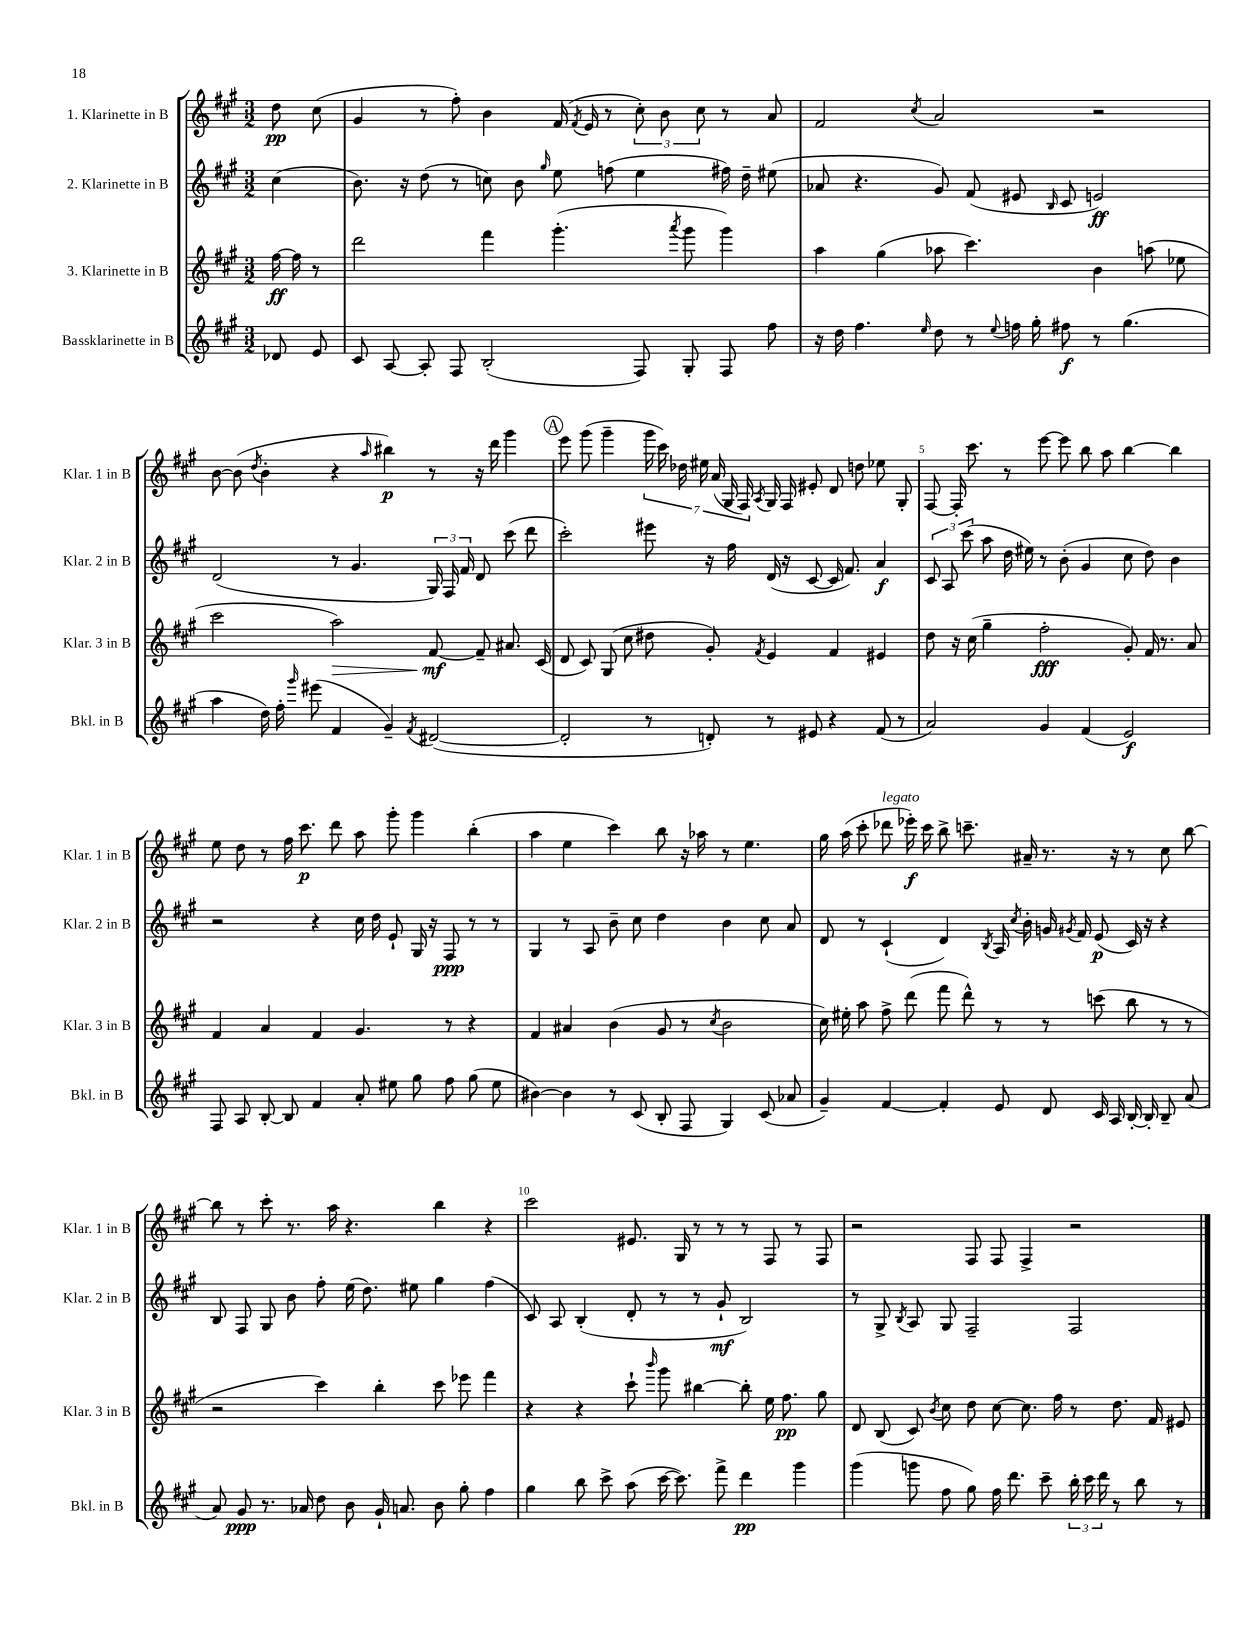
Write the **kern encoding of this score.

**kern	**dynam	**kern	**dynam	**kern	**dynam	**kern	**dynam
*part4	*part4	*part3	*part3	*part2	*part2	*part1	*part1
*staff4	*staff4	*staff3	*staff3	*staff2	*staff2	*staff1	*staff1
*I"Bassklarinette in B	*	*I"3. Klarinette in B	*	*I"2. Klarinette in B	*	*I"1. Klarinette in B	*
*I'Bkl. in B	*	*I'Klar. 3 in B	*	*I'Klar. 2 in B	*	*I'Klar. 1 in B	*
*clefG2	*	*clefG2	*	*clefG2	*	*clefG2	*
*k[f#c#g#]	*	*k[f#c#g#]	*	*k[f#c#g#]	*	*k[f#c#g#]	*
*M3/2	*	*M3/2	*	*M3/2	*	*M3/2	*
=	=	=	=	=	=	=	=
8d-X/	.	[16ff#\	ff	(4cc#\	.	8dd\	pp
.	.	16ff#\]	.	.	.	.	.
8e/	.	8r	.	.	.	(8cc#\	.
=1	=1	=1	=1	=1	=1	=1	=1
8c#/	.	2ddd\	.	8.b\)	.	4g#/	.
[8A/	.	.	.	.	.	.	.
.	.	.	.	16r	.	.	.
8A'/]	.	.	.	(8dd\	.	8r	.
8F#/	.	.	.	8r	.	8ff#'\)	.
(2B'/	.	4fff#\	.	8ccn\)	.	4b\	.
.	.	.	.	8b\	.	.	.
.	.	.	.	16qqgg#/	.	.	.
.	.	(4.ggg#'\	.	8ee\	.	(16f#/	.
.	.	.	.	.	.	8qf#/	.
.	.	.	.	.	.	16e/	.
.	.	.	.	(8ffn\	.	8r	.
8F#/)	.	.	.	4ee\	.	12cc#'\)	.
.	.	.	.	.	.	12b\	.
.	.	8qaaa/	.	.	.	.	.
8G#'/	.	8ggg#\	.	.	.	.	.
.	.	.	.	.	.	12cc#\	.
8F#/	.	4ggg#\)	.	16ff#X\)	.	8r	.
.	.	.	.	16dd~\	.	.	.
8ff#\	.	.	.	(8ee#X\	.	8a/	.
=2	=2	=2	=2	=2	=2	=2	=2
16r	.	4aa\	.	8a-X/	.	2f#/	.
16dd\	.	.	.	.	.	.	.
4.ff#\	.	.	.	4.r	.	.	.
.	.	(4gg#\	.	.	.	.	.
16qqee/	.	.	.	.	.	8qcc#/	.
8dd\	.	8aa-X\	.	8g#/)	.	2a/	.
8r	.	4.ccc#\)	.	(8f#/	.	.	.
8qqee/	.	.	.	.	.	.	.
16ffn\	.	.	.	8e#X/	.	.	.
16gg#'\	.	.	.	.	.	.	.
.	.	.	.	16qqB/	.	.	.
8ff#X\	f	.	.	8c#/	.	.	.
8r	.	4b\	.	2en/)	ff	2r	.
(4.gg#\	.	.	.	.	.	.	.
.	.	(8aan\	.	.	.	.	.
.	.	8ee-X\	.	.	.	.	.
!!LO:LB:g=z
=3	=3	=3	=3	=3	=3	=3	=3
4aa\	.	2ccc#\	.	(2d/	.	[8b\	.
.	.	.	.	.	.	(8b\]	.
.	.	.	.	.	.	8qdd/	.
16dd\)	.	.	.	.	.	4b'\	.
16ff#'\	.	.	.	.	.	.	.
16qqggg#/	.	.	.	.	.	.	.
(8eee#X\	.	.	.	.	.	.	.
!	!	!	!LO:HP:b	!	!	!	!
4f#/	.	2aa\)	>	8r	.	4r	.
.	.	.	.	4.g#/	.	.	.
.	.	.	.	.	.	16qqaa/	.
4g#~/)	.	.	.	.	.	4bb#X\)	p
8qf#/	.	.	.	.	.	.	.
([2d#X/	.	[8f#/	mf	24G#/)	.	8r	.
.	.	.	.	24F#/	.	.	.
.	.	.	.	24f#/	.	.	.
.	.	8f#~/]	]	8d/	.	16r	.
.	.	.	.	.	.	16ddd\	.
.	.	8.a#X/	.	(8ccc#\	.	4ggg#\	.
.	.	.	.	8ddd\	.	.	.
.	.	(16c#/	.	.	.	.	.
!!LO:REH:place=s1:t=A
=4	=4	=4	=4	=4	=4	=4	=4
2d#'/]	.	8d/	.	2ccc#'\)	.	8eee\	.
.	.	8c#/)	.	.	.	(8ggg#\	.
.	.	(8G#/	.	.	.	4ggg#~\	.
.	.	8cc#\	.	.	.	.	.
8r	.	8dd#X\	.	8eee#X\	.	28ggg#\	.
.	.	.	.	.	.	28ccc#\)	.
.	.	.	.	.	.	28dd-X\	.
.	.	.	.	.	.	28ee#X\	.
8dn'/)	.	8g#'/)	.	16r	.	.	.
.	.	.	.	.	.	(28a/	.
.	.	.	.	.	.	28G#/	.
.	.	.	.	16ff#\	.	.	.
.	.	.	.	.	.	28F#/)	.
.	.	8qf#/	.	.	.	8qA/	.
8r	.	4e/	.	(16d/	.	16G#/	.
.	.	.	.	16r	.	16F#/	.
8e#X/	.	.	.	[8c#/	.	8e#X'/	.
4r	.	4f#/	.	16c#/]	.	8d/	.
.	.	.	.	8.f#/)	.	.	.
.	.	.	.	.	.	8ddn\	.
(8f#/	.	4e#X/	.	4a/	f	8ee-X\	.
8r	.	.	.	.	.	8G#'/	.
=5	=5	=5	=5	=5	=5	=5	=5
2a/)	.	8dd\	.	12c#/	.	[8F#/	.
.	.	.	.	12A/	.	.	.
.	.	16r	.	.	.	16F#'/]	.
.	.	.	.	(12ccc#\	.	.	.
.	.	(16cc#\	.	.	.	8.ccc#\	.
.	.	4gg#~\	.	8aa\	.	.	.
.	.	.	.	16dd\	.	8r	.
.	.	.	.	16ee#X\)	.	.	.
4g#/	.	2ff#'\	fff	8r	.	[8eee\	.
.	.	.	.	(8b'\	.	8eee\]	.
(4f#/	.	.	.	4g#/	.	8bb\	.
.	.	.	.	.	.	8aa\	.
2e/)	f	8g#'/)	.	8cc#\	.	[4bb\	.
.	.	16f#/	.	8dd\)	.	.	.
.	.	8.r	.	.	.	.	.
.	.	.	.	4b\	.	4bb\]	.
.	.	8a/	.	.	.	.	.
!!LO:LB:g=z
=6	=6	=6	=6	=6	=6	=6	=6
8F#/	.	4f#/	.	2r	.	8ee\	.
8A/	.	.	.	.	.	8dd\	.
[8B'/	.	4a/	.	.	.	8r	.
8B/]	.	.	.	.	.	16ff#\	.
.	.	.	.	.	.	8.ccc#\	p
4f#/	.	4f#/	.	4r	.	.	.
.	.	.	.	.	.	8ddd\	.
8a'/	.	4.g#/	.	16cc#\	.	8aa\	.
.	.	.	.	16dd\	.	.	.
8ee#X\	.	.	.	8e`/	.	8ggg#'\	.
8gg#\	.	.	.	16G#/	.	4ggg#\	.
.	.	.	.	16r	.	.	.
8ff#\	.	8r	.	8F#/	ppp	.	.
(8gg#\	.	4r	.	8r	.	(4bb'\	.
8ee#\	.	.	.	8r	.	.	.
=7	=7	=7	=7	=7	=7	=7	=7
[4b#X\)	.	4f#/	.	4G#/	.	4aa\	.
4b#\]	.	4a#X/	.	8r	.	4ee\	.
.	.	.	.	8A/	.	.	.
8r	.	(4b\	.	8b~\	.	4ccc#\)	.
(8c#/	.	.	.	8cc#\	.	.	.
8B'/	.	8g#/	.	4dd\	.	8bb\	.
8F#/	.	8r	.	.	.	16r	.
.	.	.	.	.	.	16aa-X\	.
.	.	8qcc#/	.	.	.	.	.
4G#/)	.	2b\	.	4b\	.	8r	.
.	.	.	.	.	.	4.ee\	.
(8c#/	.	.	.	8cc#\	.	.	.
8a-X/	.	.	.	8a/	.	.	.
=8	=8	=8	=8	=8	=8	=8	=8
4g#~/)	.	16cc#\)	.	8d/	.	16gg#\	.
.	.	16ee#X'\	.	.	.	(16aa\	.
.	.	8aa\	.	8r	.	8ccc#'\	.
!	!	!	!	!	!	!LO:TX:a:i:t=legato	!
[4f#/	.	8ff#^\	.	(4c#`/	.	8ddd-X\	.
.	.	(8ddd\	.	.	.	16eee-X'\)	f
.	.	.	.	.	.	16ccc#\	.
4f#'/]	.	8fff#\	.	4d/)	.	8bb^\	.
.	.	8ddd^^\)	.	.	.	8.cccn~\	.
.	.	.	.	8qB/	.	.	.
8e/	.	8r	.	16A/	.	.	.
.	.	.	.	8qcc#/	.	.	.
.	.	.	.	16b'\	.	16a#X~/	.
8d/	.	8r	.	16gn/	.	8.r	.
.	.	.	.	8qg#X/	.	.	.
.	.	.	.	16f#/	.	.	.
16c#/	.	(8cccn\	.	(8e/	p	.	.
16A/	.	.	.	.	.	16r	.
[16B'/	.	8bb\	.	16c#/)	.	8r	.
16B'/]	.	.	.	16r	.	.	.
8B~/	.	8r	.	4r	.	8cc#\	.
(8a/	.	8r	.	.	.	[8bb\	.
!!LO:LB:g=z
=9	=9	=9	=9	=9	=9	=9	=9
8a/)	.	2r	.	8B/	.	8bb\]	.
8g#/	ppp	.	.	8F#/	.	8r	.
8.r	.	.	.	8G#/	.	8ccc#'\	.
.	.	.	.	8b\	.	8.r	.
16a-X/	.	.	.	.	.	.	.
8dd\	.	4ccc#\)	.	8ff#'\	.	.	.
.	.	.	.	.	.	16aa\	.
8b\	.	.	.	(16ee\	.	4.r	.
.	.	.	.	8.dd\)	.	.	.
16g#`/	.	4bb'\	.	.	.	.	.
8.an/	.	.	.	.	.	.	.
.	.	.	.	8ee#X\	.	.	.
8b\	.	8ccc#\	.	4gg#\	.	4bb\	.
8gg#'\	.	8eee-X\	.	.	.	.	.
4ff#\	.	4fff#\	.	(4ff#\	.	4r	.
=10	=10	=10	=10	=10	=10	=10	=10
4gg#\	.	4r	.	8c#/)	.	2ccc#\	.
.	.	.	.	8A/	.	.	.
8bb\	.	4r	.	(4B'/	.	.	.
8ccc#^\	.	.	.	.	.	.	.
(8aa\	.	8ccc#`\	.	8d'/	.	8.e#X/	.
.	.	16qqbbb/	.	.	.	.	.
[16ccc#\	.	8ggg#\	.	8r	.	.	.
8.ccc#\])	.	.	.	.	.	16G#/	.
.	.	[4bb#X\	.	8r	.	8r	.
8fff#^\	.	.	.	8g#`/	mf	8r	.
4ddd\	pp	8bb#'\]	.	2B/)	.	8r	.
.	.	16ee\	.	.	.	8F#/	.
.	.	8.ff#\	pp	.	.	.	.
4ggg#\	.	.	.	.	.	8r	.
.	.	8gg#\	.	.	.	8F#/	.
=11	=11	=11	=11	=11	=11	=11	=11
(4ggg#\	.	8d/	.	8r	.	2r	.
.	.	(8B/	.	8G#^/	.	.	.
.	.	.	.	8qB/	.	.	.
8gggn\	.	8c#/)	.	8A/	.	.	.
.	.	8qb/	.	.	.	.	.
8ff#\	.	8cc#\	.	8G#/	.	.	.
8gg#\)	.	8dd\	.	2F#~/	.	8F#/	.
16ff#\	.	[8cc#\	.	.	.	8F#/	.
8.ddd\	.	.	.	.	.	.	.
.	.	8.cc#\]	.	.	.	4F#^/	.
8ccc#~\	.	.	.	.	.	.	.
.	.	16ff#\	.	.	.	.	.
24bb'\	.	8r	.	2F#/	.	2r	.
24ccc#\	.	.	.	.	.	.	.
24ddd\	.	.	.	.	.	.	.
8r	.	8.dd\	.	.	.	.	.
8bb\	.	.	.	.	.	.	.
.	.	16f#/	.	.	.	.	.
8r	.	8e#X/	.	.	.	.	.
==	==	==	==	==	==	==	==
*-	*-	*-	*-	*-	*-	*-	*-
